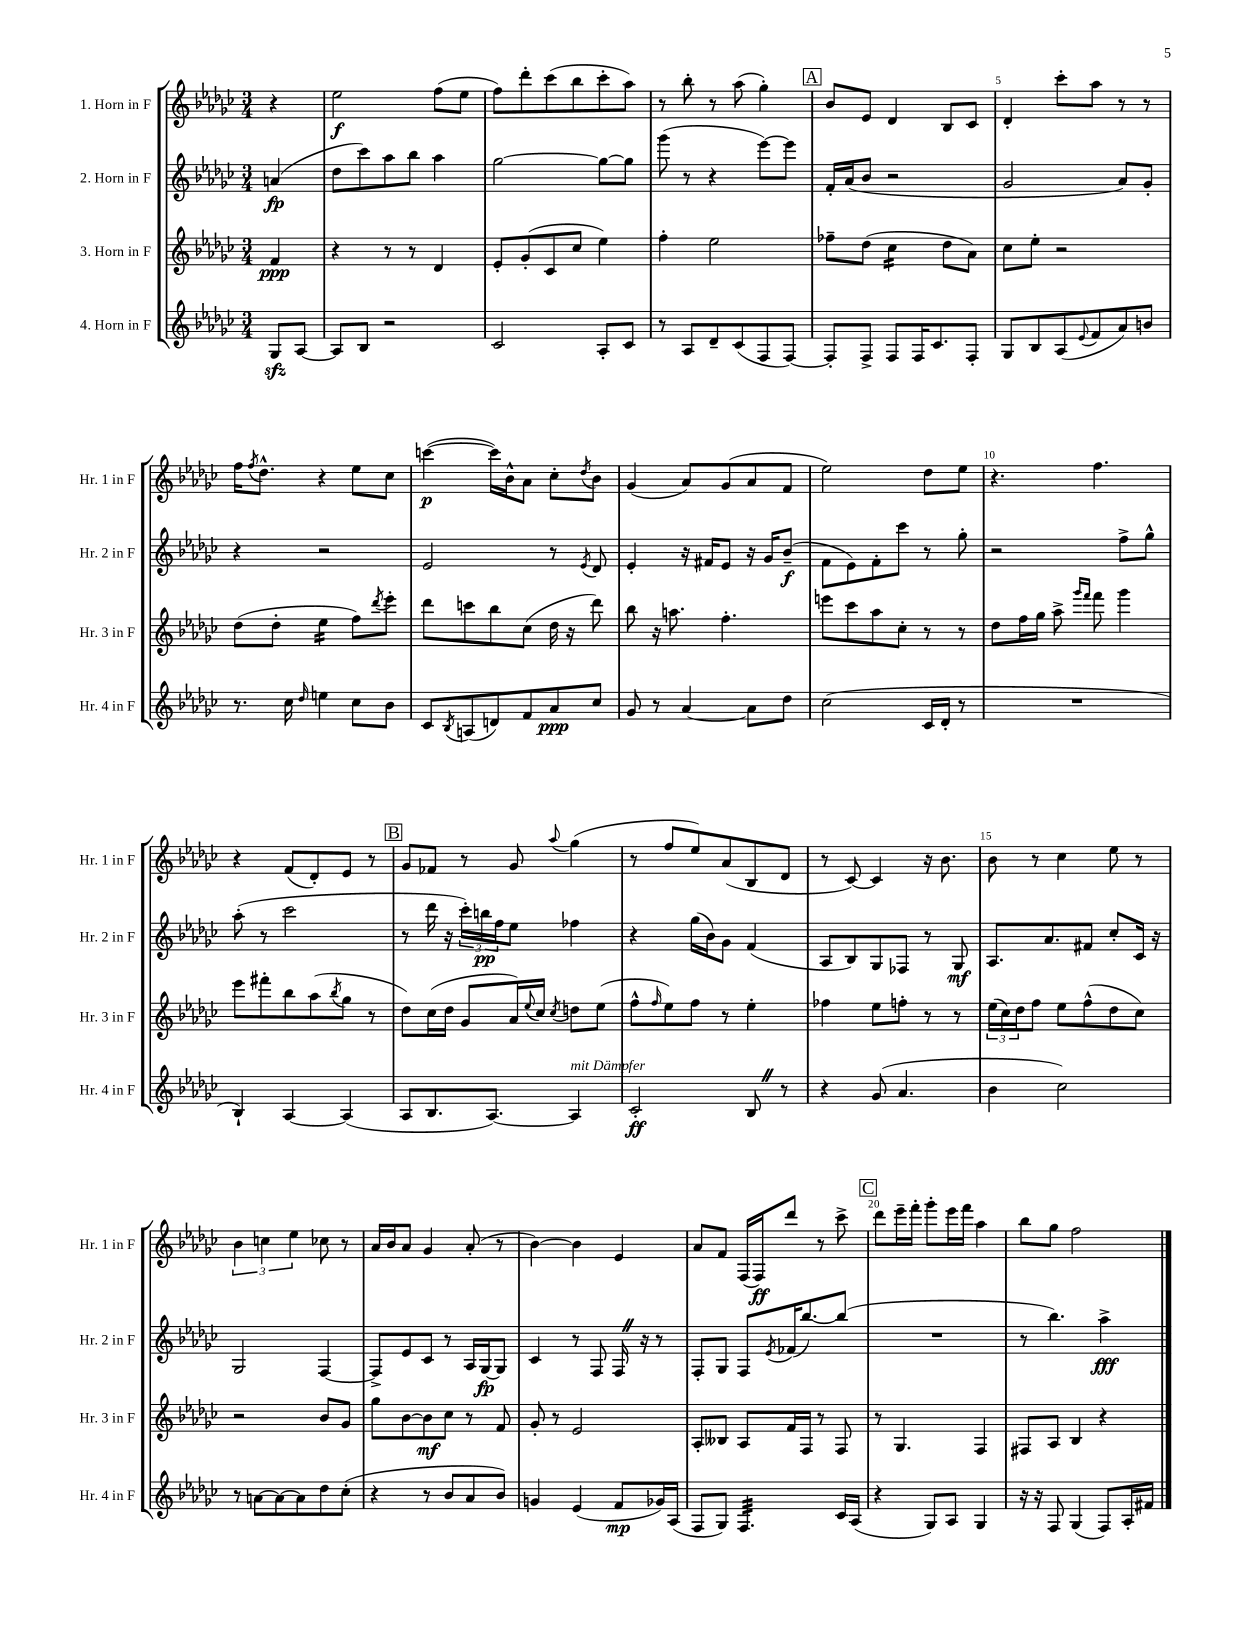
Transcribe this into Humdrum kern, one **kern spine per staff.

**kern	**kern	**kern	**kern
*staff4	*staff3	*staff2	*staff1
*clefG2	*clefG2	*clefG2	*clefG2
*k[b-e-a-d-g-c-]	*k[b-e-a-d-g-c-]	*k[b-e-a-d-g-c-]	*k[b-e-a-d-g-c-]
*M3/4	*M3/4	*M3/4	*M3/4
8G-	4f	(4a	4r
[8A-	.	.	.
=	=	=	=
8A-]	4r	8dd-	2ee-
8B-	.	8ccc-)	.
2r	8r	8aa-	.
.	8r	8bb-	.
.	4d-	4aa-	(8ff
.	.	.	8ee-
=	=	=	=
2c-	8e-'	[2gg-	8ff)
.	(8g-'	.	8ddd-'
.	8c-	.	(8ccc-
.	8cc-	.	8bb-
8A-'	4ee-)	8gg-_	8ccc-'
8c-	.	8gg-]	8aa-)
=	=	=	=
8r	4ff'	(8ggg-	8r
8A-	.	8r	8bb-'
8d-~	2ee-	4r	8r
(8c-	.	.	(8aa-
8F	.	[8eee-)	4gg-')
[8F)	.	8eee-]	.
=	=	=	=
8F']	8ff-~	16f'	8b-
.	.	(16a-	.
8F^	(8dd-	8b-	8e-
8F	4cc-	2r	4d-
16F	.	.	.
8.c-	.	.	.
.	8dd-	.	8B-
8F'	8a-)	.	8c-
=	=	=	=
8G-	8cc-	2g-	4d-'
8B-	8ee-'	.	.
(8A-	2r	.	8ccc-'
8qqe-	.	.	.
8f	.	.	8aa-
8a-)	.	8a-)	8r
8b	.	8g-'	8r
=	=	=	=
8.r	(8dd-	4r	16ff
.	.	.	8qff
.	.	.	8.dd-^^
.	8dd-'	.	.
16cc-	.	.	.
16qqdd-	.	.	.
4ee	4ee-	2r	4r
8cc-	8ff)	.	8ee-
.	8qddd-	.	.
8b-	8eee-'	.	8cc-
=	=	=	=
8c-	8ddd-	2e-	([4ccc
8qB-	.	.	.
(8A	8ccc	.	.
8d)	8bb-	.	16ccc])
.	.	.	16b-^^
8f	(8cc-	.	8a-
8a-	16dd-	8r	8cc-'
.	16r	.	.
.	.	8qe-	8qdd-
8cc-	8ddd-)	8d-	8b-
=	=	=	=
8g-	8bb-	4e-'	(4g-
8r	16r	.	.
.	8.aa	.	.
[4a-	.	16r	8a-)
.	.	16f#	.
.	4.ff'	8e-	(8g-
8a-]	.	16r	8a-
.	.	16g-	.
8dd-	.	(8b-~	8f
=	=	=	=
(2cc-	8eee	8f	2ee-)
.	8ccc-	8e-)	.
.	8aa-	8f'	.
.	8cc-'	8ccc-	.
16c-	8r	8r	8dd-
16d-'	.	.	.
8r	8r	8gg-'	8ee-
=	=	=	=
2.r	8dd-	2r	4.r
.	16ff	.	.
.	16gg-	.	.
.	8aa-^	.	.
.	16qqggg-	.	.
.	16qqfff	.	.
.	8fff	.	4.ff
.	4ggg-	8ff^	.
.	.	8gg-^^	.
=	=	=	=
4B-`)	8eee-	(8aa-'	4r
.	8fff#'	8r	.
[4A-	8bb-	2ccc-	(8f
.	(8aa-	.	8d-')
.	8qbb-	.	.
(4A-]	8gg-	.	8e-
.	8r	.	8r
=	=	=	=
8A-	8dd-)	8r	8g-
8.B-	(16cc-	16ddd-	8f-
.	16dd-	16r	.
.	8g-	24ccc-')	8r
.	.	24bb	.
[8.A-)	.	.	.
.	.	24ff	.
.	16a-)	8ee-	8g-
.	8qqee-	.	.
.	16cc-	.	.
.	8qcc-	.	8qqaa-
4A-]	8dd	4ff-	(4gg-
.	(8ee-	.	.
=	=	=	=
2c-'	8ff^^	4r	8r
.	16qqff	.	.
.	8ee-)	.	8ff
.	8ff	(16gg-	8ee-)
.	.	16b-)	.
.	8r	8g-	(8a-
8B-	4ee-'	(4f	8B-
8r	.	.	8d-
=	=	=	=
4r	4ff-	8A-	8r
.	.	8B-)	[8c-)
(8g-	8ee-	8G-	4c-]
4.a-	8ff'	8F-	.
.	8r	8r	16r
.	.	.	8.b-
.	8r	8G-	.
=	=	=	=
4b-	(24ee-	8.A-	8b-
.	24cc-)	.	.
.	24dd-	.	.
.	8ff	.	8r
.	.	8.a-	.
2cc-)	8ee-	.	4cc-
.	(8ff^^	8f#	.
.	8dd-	8cc-'	8ee-
.	8cc-)	16c-	8r
.	.	16r	.
=	=	=	=
8r	2r	2G-	6b-
[8a	.	.	.
.	.	.	6cc
8a_	.	.	.
.	.	.	6ee-
8a]	.	.	.
8dd-	8b-	[4F	8cc-
(8cc-'	8g-	.	8r
=	=	=	=
4r	8gg-	8F^]	16a-
.	.	.	16b-
.	[8b-	8e-	8a-
8r	8b-]	8c-	4g-
8b-	8cc-	8r	.
8a-	8r	16A-	(8a-'
.	.	[16G-	.
8b-)	8f	8G-]	8r
=	=	=	=
4g	8g-'	4c-	[4b-)
.	8r	.	.
(4e-	2e-	8r	4b-]
.	.	8F	.
8f	.	16F	4e-
.	.	16r	.
16g-)	.	8r	.
(16A-	.	.	.
=	=	=	=
8F	8A-'	8F'	8a-
8G-)	8B--	8G-	8f
4.F	8A-	8F	(16F
.	.	.	16F)
.	.	8qe-	.
.	16f	(16f-	8ddd-
.	16F	[8.bb-)	.
.	8r	.	8r
16c-	8F	(8bb-]	8ccc-^
(16A-	.	.	.
=	=	=	=
4r	8r	2.r	8ddd-
.	4.G-	.	16eee-~
.	.	.	16fff'
8G-)	.	.	8ggg-'
8A-	.	.	16eee-
.	.	.	16fff
4G-	4F	.	4aa-
=	=	=	=
16r	8F#	8r	8bb-
16r	.	.	.
8F	8A-	4.bb-)	8gg-
(4G-	4B-	.	2ff
8F)	4r	4aa-^	.
16A-'	.	.	.
16f#	.	.	.
==	==	==	==
*-	*-	*-	*-
